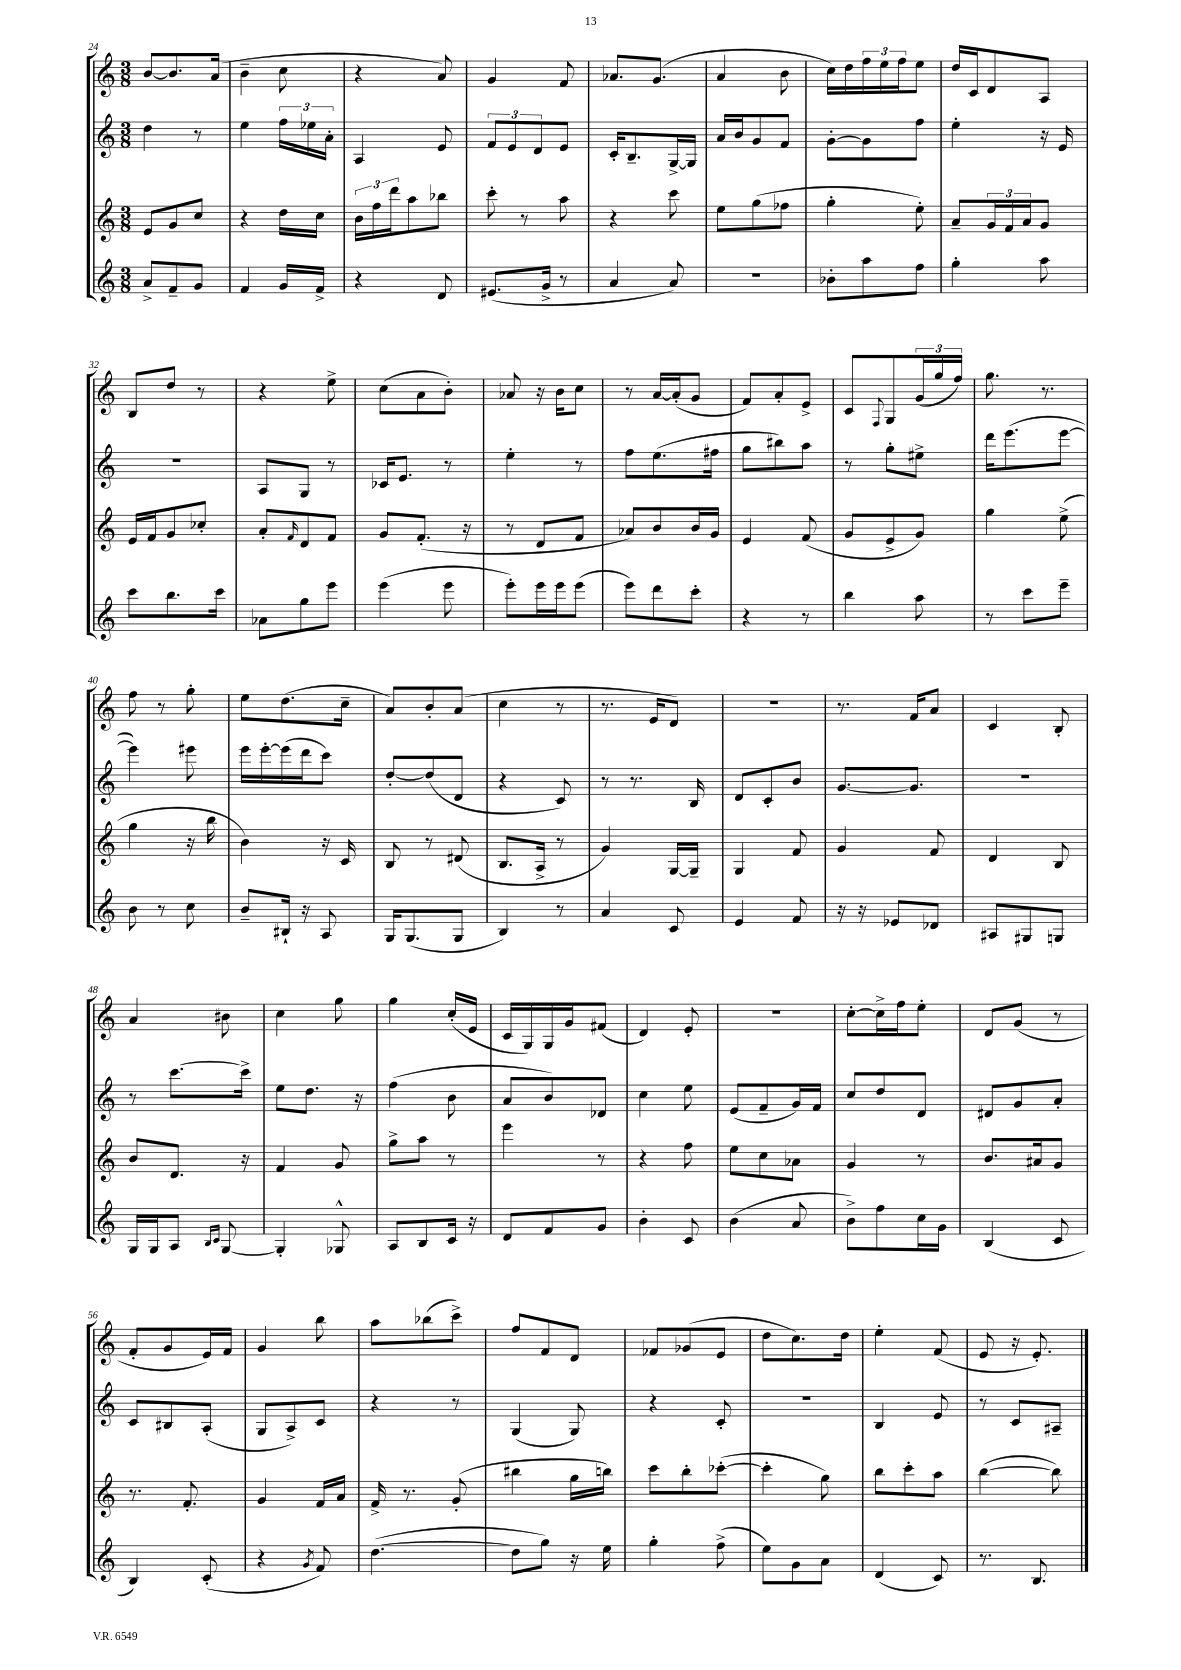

**kern	**kern	**kern	**kern
*part4	*part3	*part2	*part1
*staff4	*staff3	*staff2	*staff1
*clefG2	*clefG2	*clefG2	*clefG2
*k[]	*k[]	*k[]	*k[]
*M3/8	*M3/8	*M3/8	*M3/8
=24	=24	=24	=24
8a^/L	8e/L	4dd\	[8b/L
8f~/	8g/	.	8.b/]
8g/J	8cc/J	8r	.
.	.	.	(16a/Jk
=25	=25	=25	=25
4f/	4r	4ee\	4b~\
16g/LL	16dd\LL	24ff\LL	8cc\
.	.	24ee-X\	.
16f^/JJ	16cc\JJ	.	.
.	.	24a'\JJ	.
=26	=26	=26	=26
4r	24b\LL	4A/	4r
.	24ff\	.	.
.	24ddd\J	.	.
.	8aa\	.	.
8d/	8bb-X\J	8e/	8a/)
=27	=27	=27	=27
(8.e#X/L	8ccc'\	12f/L	4g/
.	.	12e/	.
.	8r	.	.
.	.	12d/	.
16g^/Jk	.	.	.
8r	8aa\	8e/J	8f/
=28	=28	=28	=28
4a/	4r	16c'/KL	8.a-X/L
.	.	8.B~/	.
.	.	.	(8.g/J
8a/)	8ccc\	[16G^/L	.
.	.	16G/JJ]	.
=29	=29	=29	=29
4.r	8ee\L	16a/LL	4a/
.	.	16b/J	.
.	(8gg\	8g/	.
.	8ff-X\J	8f/J	8b\
=30	=30	=30	=30
8b-X'\L	4gg'\	[8g'\L	16cc\LL)
.	.	.	16dd\
8aa\	.	8g\]	24ff\
.	.	.	24ee\
.	.	.	24ff\J
8ff\J	8ee'\)	8ff\J	8ee\J
=31	=31	=31	=31
4gg'\	8a~/L	4ee'\	16dd/LL
.	.	.	16c/J
.	24g/L	.	8d/
.	24f/	.	.
.	24a/J	.	.
8aa\	8g/J	16r	8A/J
.	.	16e/	.
!!LO:LB:g=z
=32	=32	=32	=32
8ccc\L	16e/LL	4.r	8B/L
.	16f/J	.	.
8.bb\	8g/	.	8dd/J
.	8cc-X'/J	.	8r
16ccc\Jk	.	.	.
=33	=33	=33	=33
8a-X\L	8a'/L	8A/L	4r
.	16qqf/	.	.
8gg\	8d/	8G/J	.
8eee\J	8f/J	8r	8ee^\
=34	=34	=34	=34
(4eee\	8g/L	16c-X/KL	(8cc\L
.	.	8.e/J	.
.	(8.f'/J	.	8a\
8eee\	.	8r	8b'\J)
.	16r	.	.
=35	=35	=35	=35
8eee'\L)	8r	4ee'\	8a-X/
16eee\L	8d/L	.	16r
16eee\J	.	.	16b\KL
(8eee\J	8f/J	8r	8cc\J
=36	=36	=36	=36
8eee\L)	8a-X/L)	8ff\L	8r
8ddd\	8b/	(8.ee\	[16a/LL
.	.	.	(16a'/J]
8ccc'\J	16b/L	.	8g/J
.	16g/JJ	16ff#X\Jk	.
=37	=37	=37	=37
4r	4e/	8gg\L	8f/L)
.	.	8bb#X\)	8a'/
8r	(8f/	8aa\J	8e^/J
=38	=38	=38	=38
4bb\	8g/L	8r	8c/L
.	.	.	8qqF/
.	8e^/	8gg'\L	8G/
8aa\	8g/J)	8ee#X^\J	(24g/L
.	.	.	24gg/
.	.	.	24ff/JJ)
=39	=39	=39	=39
8r	4gg\	16ddd\KL	8.gg\
.	.	(8.eee\	.
8ccc\L	.	.	.
.	.	.	8.r
8eee~\J	(8ee^\	[8eee\J	.
!!LO:LB:g=z
=40	=40	=40	=40
8b\	4gg\	4eee\])	8ff\
8r	.	.	8r
8cc\	16r	8eee#X\	8gg'\
.	16bb\	.	.
=41	=41	=41	=41
8b~/L	4b\)	16eee\LL	8ee\L
.	.	[16eee'\	.
16B#X`/Jk	.	(16eee\]	(8.dd\
16r	.	16ddd\J	.
8A/	16r	8ccc\J)	.
.	16c/	.	16cc~\Jk
=42	=42	=42	=42
16G/KL	8B/	[8dd'/L	8a/L)
(8.G/	.	.	.
.	8r	(8dd/]	8b'/
8G/J	(8d#X/	8d/J	(8a/J
=43	=43	=43	=43
4B/)	8.B/L	4r	4cc\
.	16A^/Jk	.	.
8r	8r	8c/)	8r
=44	=44	=44	=44
4a/	4g/)	8r	8.r
.	.	8.r	.
.	.	.	16e/KL
8c/	[16G/LL	.	8d/J)
.	16G~/JJ]	16B/	.
=45	=45	=45	=45
4e/	4G/	8d/L	4.r
.	.	8c'/	.
8f/	8f/	8b/J	.
=46	=46	=46	=46
16r	4g/	[8.g/L	8.r
16r	.	.	.
8e-X/L	.	.	.
.	.	8.g/J]	16f/KL
8d-X/J	8f/	.	8a/J
=47	=47	=47	=47
8A#X/L	4d/	4.r	4c/
8G#X/	.	.	.
8Gn/J	8B/	.	8B'/
!!LO:LB:g=z
=48	=48	=48	=48
16G/LL	8b/L	8r	4a/
16G/J	.	.	.
8A/J	8.d/J	[8.ccc\L	.
16qqB/LL	.	.	.
16qqc/JJ	.	.	.
[8G/	.	.	8b#X\
.	16r	16ccc^\Jk]	.
=49	=49	=49	=49
4G'/]	4f/	8ee\L	4cc\
.	.	8.dd\J	.
8G-X^^/	8g/	.	8gg\
.	.	16r	.
=50	=50	=50	=50
8A/L	8gg^\L	(4ff\	4gg\
8B/	8aa\J	.	.
16c/Jk	8r	8b\	(16cc'/LL
16r	.	.	16e/JJ
=51	=51	=51	=51
8d/L	4eee\	8a/L	16c/LL
.	.	.	16G/)
8f/	.	8b/)	16G/
.	.	.	16g/J
8g/J	8r	8d-X/J	(8f#X/J
=52	=52	=52	=52
4b'\	4r	4cc\	4d/)
8c/	8ff\	8ee\	8e'/
=53	=53	=53	=53
(4b\	8ee\L	(8e/L	4.r
.	8cc\	8f~/	.
8a/	8a-X\J	16g/L)	.
.	.	16f/JJ	.
=54	=54	=54	=54
8b^\L)	4g/	8cc/L	[8cc'\L
8ff\	.	8dd/	16cc^\L]
.	.	.	16ff\J
16cc\L	8r	8d/J	8ee'\J
16g\JJ	.	.	.
=55	=55	=55	=55
(4B/	8.b/L	8d#X/L	8d/L
.	.	8g/	(8g/J
.	16a#X/k	.	.
8c/	8g/J	8a'/J	8r
!!LO:LB:g=z
=56	=56	=56	=56
4B/)	8.r	8c/L	8f'/L
.	.	8B#X/	8g/
.	8.f'/	.	.
(8c'/	.	(8A'/J	16e/L)
.	.	.	16f/JJ
=57	=57	=57	=57
4r	4g/	8G/L	4g/
.	.	8A^/)	.
8qg/	.	.	.
8f/)	16f/LL	8c/J	8bb\
.	16a/JJ	.	.
=58	=58	=58	=58
([4.dd\	16f^/	4r	8aa\L
.	8.r	.	.
.	.	.	(8bb-X\
.	(8g'/	8r	8ccc^\J)
=59	=59	=59	=59
8dd\L]	4bb#X\	(4G/	8ff/L
8gg\J)	.	.	8f/
16r	16gg\LL	8G/)	8d/J
16ee\	16bbn\JJ)	.	.
=60	=60	=60	=60
4gg'\	8ccc\L	4r	8f-X/L
.	8bb'\	.	(8g-X/
(8ff^\	([8ccc-X'\J	8c'/	8e/J
=61	=61	=61	=61
8ee\L)	4ccc-'\]	4.r	8dd\L
8g\	.	.	8.cc\)
8a\J	8gg\)	.	.
.	.	.	16dd\Jk
=62	=62	=62	=62
(4d/	8bb\L	4B/	4ee'\
.	8ccc'\	.	.
8c/)	8aa\J	8e/	(8f/
=63	=63	=63	=63
8.r	([4bb\	8r	8e/
.	.	8c/L	16r
8.B/	.	.	8.e'/)
.	8bb\])	8A#X~/J	.
==	==	==	==
*-	*-	*-	*-
